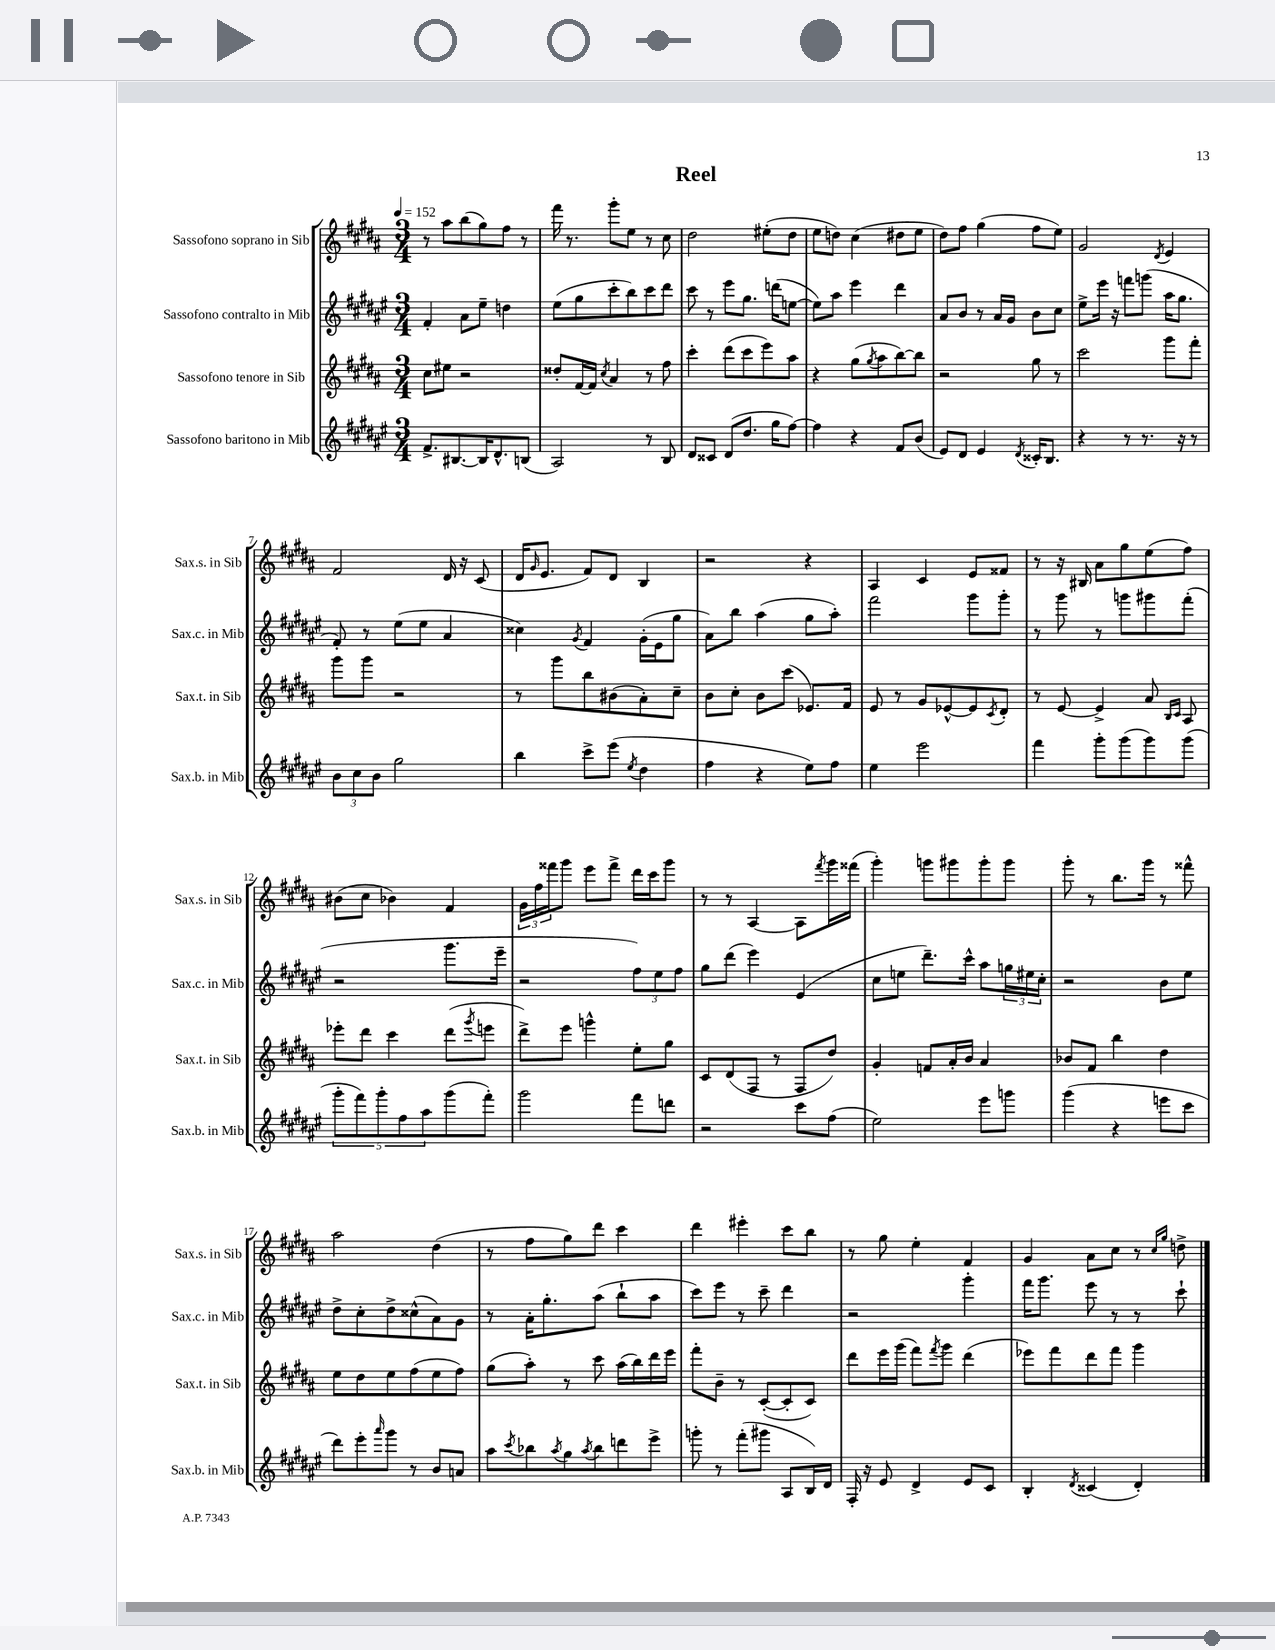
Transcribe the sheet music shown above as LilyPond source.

\header { title = "Reel" }
<<
\new StaffGroup <<
\new Staff = "s0" \with { instrumentName = "Sassofono soprano in Sib" shortInstrumentName = "Sax.s. in Sib" } {
    \clef treble \key b \major \numericTimeSignature \time 3/4 \tempo 4 = 152
    r8 ais''8 b''8( gis''8) fis''8 r8 |
    fis'''16 r8. gis'''8-. e''8 r8 cis''8 |
    dis''2 eis''8-.( dis''8 |
    e''8 d''8) cis''4( dis''8 e''8 |
    dis''8) fis''8 gis''4( fis''8 e''8) |
    gis'2 \acciaccatura { dis'8 } e'4 |
    fis'2 dis'16 r16 cis'8( |
    dis'16 \grace { gis'16 } e'8. fis'8) dis'8 b4 |
    r2 r4 |
    ais4 cis'4 e'8 fisis'8 |
    r8 r16 bis16 ais'8 gis''8 e''8( fis''8) |
    bis'8( cis''8 bes'4) fis'4 |
    \tuplet 3/2 { gis'16 fis''16 fisis'''16 } gis'''8 e'''8 fisis'''8-> dis'''16 cis'''16 gis'''8 |
    r8 r8 ais4~ ais8 \acciaccatura { fis'''8 } gis'''16 fisis'''16( |
    gis'''4-.) g'''8 gis'''8 gis'''8-. gis'''8 |
    gis'''8-. r8 b''8. gis'''16 r8 fisis'''8-^ |
    ais''2 dis''4( |
    r8 fis''8 gis''8) dis'''8 cis'''4 |
    dis'''4 eis'''4-. cis'''8 b''8 |
    r8 gis''8 e''4-. fis'4 |
    gis'4 ais'8 cis''8 r8 \grace { cis''16 gis''16 } d''8-> \bar "|." |
}
\new Staff = "s1" \with { instrumentName = "Sassofono contralto in Mib" shortInstrumentName = "Sax.c. in Mib" } {
    \clef treble \key fis \major \numericTimeSignature \time 3/4
    fis'4-. ais'8 eis''8-- d''4 |
    eis''8( gis''8 cis'''8-. b''8) cis'''8 dis'''8 |
    cis'''8 r8 eis'''8 gis''8. d'''16( e''8~ |
    e''8) ais''8 eis'''4 dis'''4 |
    ais'8 b'8 r8 ais'16 gis'16 b'8 cis''8 |
    eis''8-> eis'''16 r16 f'''8 g'''8( ais''16 gis''8. |
    fis'8-.) r8 eis''8( eis''8 ais'4 |
    cisis''4) \acciaccatura { gis'8 } fis'4 gis'16-.( eis'16 gis''8 |
    ais'8) b''8 ais''4( gis''8 ais''8-.) |
    fis'''2 gis'''8 gis'''8-. |
    r8 gis'''8 r8 g'''8 gis'''8 fis'''8-.( |
    r2 gis'''8. eis'''16-- |
    r2 \tuplet 3/2 { fis''8) eis''8 fis''8 } |
    gis''8 dis'''8( eis'''4) eis'4( |
    cis''8 e''8 dis'''8.--) cis'''16-^ ais''8 \tuplet 3/2 { g''16 eis''16 cis''16-. } |
    r2 b'8 eis''8 |
    dis''8-> cis''8-. dis''8-> cisis''8-^( ais'8) gis'8 |
    r8 ais'16-. gis''8.-. ais''8( b''8-! ais''8 |
    cis'''8) eis'''8 r8 cis'''8-- dis'''4 |
    r2 gis'''4-. |
    fis'''16 gis'''8. eis'''8 r8 r8 cis'''8-! \bar "|." |
}
\new Staff = "s2" \with { instrumentName = "Sassofono tenore in Sib" shortInstrumentName = "Sax.t. in Sib" } {
    \clef treble \key b \major \numericTimeSignature \time 3/4
    cis''8 eis''8 r2 |
    disis''8-. fis'16~ fis'16 \acciaccatura { cis''8 } ais'4 r8 fis''8 |
    cis'''4-. dis'''8( cis'''8 e'''8) ais''8 |
    r4 gis''8( \acciaccatura { gis''8 } ais''8 b''8~) b''8 |
    r2 gis''8 r8 |
    cis'''2 gis'''8 fis'''8-. |
    gis'''8 gis'''8 r2 |
    r8 gis'''8 b''8 bis'8( ais'8-.) cis''8-- |
    b'8 cis''8-. b'8 cis'''8( ees'8.) fis'16 |
    e'8 r8 gis'8 ees'8~-^ ees'8 \acciaccatura { cis'8 } dis'8-. |
    r8 e'8~ e'4-> ais'8 \grace { b16 cis'16 } ais8 |
    ees'''8-. dis'''8 cis'''4 dis'''8( \acciaccatura { gis'''8 } e'''8 |
    dis'''8->) e'''8 g'''4-^ e''8-. gis''8 |
    cis'8 dis'8( fis8 r8 fis8 dis''8) |
    gis'4-. f'8 ais'16-. b'16 ais'4 |
    bes'8 fis'8 b''4 dis''4 |
    e''8 dis''8 e''8 fis''8( e''8 fis''8) |
    gis''8( ais''8-.) r8 cis'''8 ais''16( b''16) dis'''16 e'''16 |
    fis'''8-. b'8-- r8 cis'8~-.( cis'8-. cis'8) |
    dis'''8 e'''16 gis'''16( fis'''8) \acciaccatura { fis'''8 } gis'''8 dis'''4( |
    ees'''8) fis'''8 dis'''8 fis'''8 gis'''4 \bar "|." |
}
\new Staff = "s3" \with { instrumentName = "Sassofono baritono in Mib" shortInstrumentName = "Sax.b. in Mib" } {
    \clef treble \key fis \major \numericTimeSignature \time 3/4
    fis'8.-> bis8.~ bis16 dis'8.-^ b8( |
    ais2) r8 b8 |
    dis'8 cisis'8 dis'8( dis''8. gis''16 fis''8~) |
    fis''4 r4 fis'8 b'8( |
    eis'8) dis'8 eis'4 \acciaccatura { dis'8 } cisis'16-. b8. |
    r4 r8 r8. r16 r8 |
    \tuplet 3/2 { b'8 cis''8 b'8 } gis''2 |
    b''4 cis'''8-> eis'''8( \acciaccatura { eis''8 } dis''4 |
    fis''4 r4 eis''8) fis''8 |
    eis''4 eis'''2 |
    fis'''4 gis'''8-. gis'''8( gis'''8) gis'''8( |
    \tuplet 5/4 { gis'''8-. fis'''8) gis'''8-. fis''8 ais''8 } gis'''8( fis'''8-.) |
    gis'''2 fis'''8 d'''8 |
    r2 cis'''8 fis''8( |
    eis''2) eis'''8 g'''8 |
    gis'''4( r4 e'''8 cis'''8 |
    dis'''8) eis'''8-. \grace { ais'''16 } gis'''8 r8 b'8 a'8 |
    ais''8 \acciaccatura { cis'''8 } bes''8 \acciaccatura { ais''8 } gis''8 \acciaccatura { ais''8 } bes''8 d'''8 eis'''8-> |
    g'''8-. r8 fis'''8-.( gis'''8 ais8 b16) dis'16 |
    fis16-. r16 eis'8 dis'4-> eis'8 cis'8 |
    b4-. \acciaccatura { dis'8 } cisis'4( dis'4-.) \bar "|." |
}
>>
>>
